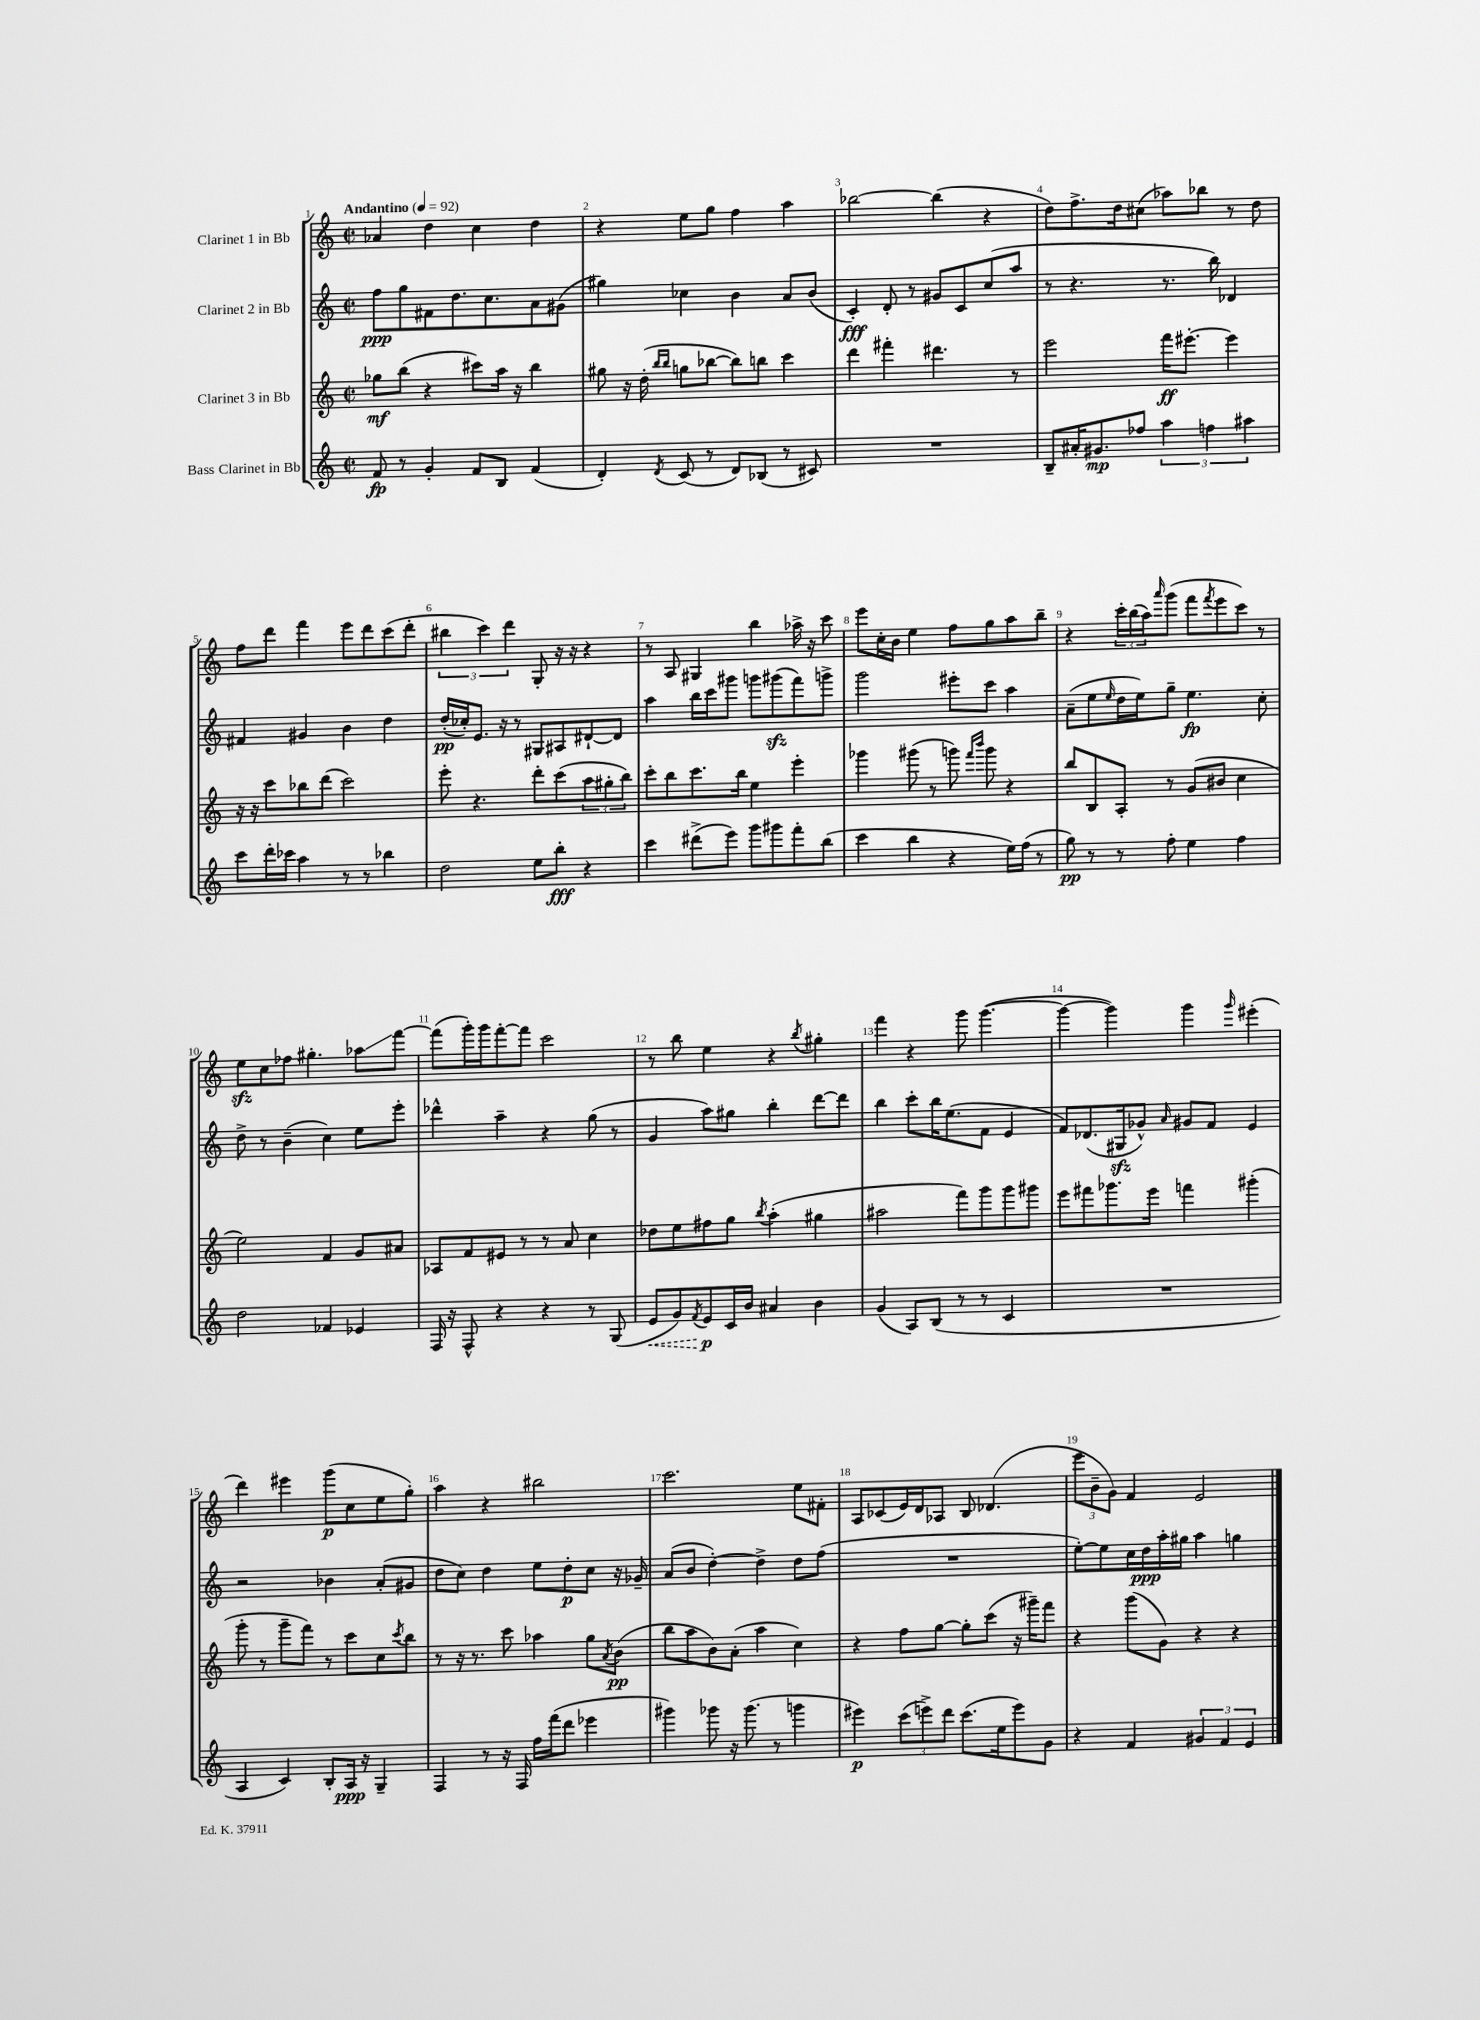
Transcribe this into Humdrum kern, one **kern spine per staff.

**kern	**kern	**kern	**kern
*staff4	*staff3	*staff2	*staff1
*clefG2	*clefG2	*clefG2	*clefG2
*k[]	*k[]	*k[]	*k[]
*M2/2	*M2/2	*M2/2	*M2/2
*met(c|)	*met(c|)	*met(c|)	*met(c|)
*MM92	*MM92	*MM92	*MM92
8f	8gg-	8ff	4a-
8r	(8bb	8gg	.
4g'	4r	8f#	4dd
.	.	8.dd	.
8f	8ccc#)	.	4cc
.	.	8.cc	.
8B	16aa	.	.
.	16r	.	.
(4f	4bb	8a	4dd
.	.	(8g#	.
=	=	=	=
4d')	8gg#	4gg#)	4r
.	16r	.	.
.	(16dd'	.	.
.	16qqbb	.	.
8qd	16qqbb	.	.
(8c	8gg	4cc-	8ee
8r	[8bb-	.	8gg
8d)	8bb-])	4b	4ff
(8B-	8bb	.	.
8r	4ccc	8a	4aa
8c#)	.	(8b	.
=	=	=	=
1r	4ddd	4c')	[2bb-
.	4fff#'	8d'	.
.	.	8r	.
.	4.ddd#	8g#	(4bb-]
.	.	8c	.
.	.	(8cc	4r
.	8r	8aa	.
=	=	=	=
8B~	2eee	8r	8dd)
16a#'	.	4.r	8.ff^
8.g#	.	.	.
.	.	.	16dd
8ff-	.	.	(8cc#
6aa	16fff	8.r	8aa-)
.	[8.eee#'	.	.
.	.	.	8bb-
6ff	.	.	.
.	.	16bb)	.
.	4eee#]	4d-	8r
6aa#	.	.	.
.	.	.	8dd
=	=	=	=
8ccc	16r	4f#	8ff
.	16r	.	.
16ddd'	8ccc	.	8ddd
16ccc-	.	.	.
4aa	8bb-	4g#	4fff
.	(8ddd	.	.
8r	2ccc)	4b	8eee
8r	.	.	8ddd
4bb-	.	4dd	(8ccc
.	.	.	8ddd'
=	=	=	=
2dd	8eee'	(16dd'	6bb#
.	.	16cc-')	.
.	4.r	8.e	.
.	.	.	6ccc)
.	.	16r	.
.	.	.	6ddd
.	.	8r	.
8ee	8ddd'	8G#	8G'
8bb'	(8ccc	8A#	16r
.	.	.	16r
4r	12aa	[8d#`	4r
.	12gg#'	.	.
.	.	8d#]	.
.	12bb)	.	.
=	=	=	=
4ccc	8ccc'	4aa	8r
.	8bb	.	8A
(8ddd#^	8.ccc	16bb	4G#
.	.	16ccc	.
8eee)	.	8ggg#	.
.	16bb	.	.
8ggg	4ee	8ggg	4bb
8ggg#	.	(8ggg#	.
8fff'	4eee'	8fff)	16aa-^
.	.	.	16r
(8bb	.	8ggg^	8ccc
=	=	=	=
4ccc	4ggg-	2ggg	8eee
.	.	.	16cc'
.	.	.	16b
4bb	(8ggg#	.	4ee
.	8r	.	.
4r	8ggg)	8eee#'	8ff
.	16qqfff	.	.
.	16qqbbb	.	.
.	8ggg	8ccc	8gg
16ee)	4r	4aa	8aa
(16ff	.	.	.
8r	.	.	8bb~
=	=	=	=
8gg)	8bb	(8a~	4r
8r	8B	8ee	.
.	.	16qqee	.
8r	8A'	16dd	24ccc'
.	.	.	(24bb
.	.	16ee)	.
.	.	.	24aa)
.	.	.	16qqaaa
8ff'	8r	8gg~	(8ggg
4ee	(8g	4.ee	8fff
.	.	.	8qfff
.	8b#	.	8eee
4ff	4cc	.	8ccc)
.	.	8cc'	8r
=	=	=	=
2dd	2ee)	8dd^	8ee
.	.	8r	8cc
.	.	(4b~	8ff-
.	.	.	4.gg#'
4f-	4f	4cc)	.
4e-	8g	8ee	8aa-
.	8a#	8eee'	[8fff
=	=	=	=
16F	8A-	4ddd-^^	(8fff]
16r	.	.	.
8F^^	8f	.	16ggg')
.	.	.	16ggg
4r	8e#	4aa~	[8fff'
.	8r	.	8fff]
4r	8r	4r	2ccc
.	8a	.	.
8r	4cc	(8gg	.
(8G	.	8r	.
=	=	=	=
8e	8dd-	4g	8r
8g)	8ee	.	8bb
8qf	.	.	.
8e	8ff#	8aa)	4ee
16c	8gg	8gg#	.
16b	.	.	.
.	8qbb	.	.
4a#	(4aa'	4bb'	4r
.	.	.	8qbb
4b	4gg#	[8ddd	4gg#'
.	.	8ddd]	.
=	=	=	=
(4g	2aa#	4bb	4fff
8A)	.	8ccc'	4r
(8B	.	16bb	.
.	.	(8.ee	.
8r	8fff)	.	8ggg
8r	8ggg	8f	([4.ggg
4c	8ggg	4e	.
.	8ggg#	.	.
=	=	=	=
1r	8eee	8f)	4ggg_
.	8fff#	(8.d-	.
.	8.ggg-	.	4ggg])
.	.	16G#	.
.	.	8g-^^)	.
.	16eee	.	.
.	.	16qqa	.
.	4fff	8g#	4ggg
.	.	8f	.
.	.	.	16qqggg
.	(4ggg#'	4e	(4eee#'
=	=	=	=
4A	8ggg'	2r	4ddd)
.	8r	.	.
4c)	8ggg~	.	4eee#
.	8fff)	.	.
8B'	8r	4b-	(8ggg
16A	8ccc	.	8cc
16r	.	.	.
4G~	8cc	(8a'	8ee
.	8qccc	.	.
.	8bb	8g#	8gg')
=	=	=	=
4F	8r	8dd	4aa
.	16r	8cc)	.
.	8.r	.	.
8r	.	4dd	4r
16r	8ccc	.	.
16F	.	.	.
16ff	4aa-	8ee	2bb#
(16fff	.	.	.
8ddd	.	8dd'	.
4eee-	8gg	8cc	.
.	8qa	.	.
.	(8b	16r	.
.	.	16g-~	.
=	=	=	=
4ggg#)	8bb	(8a	2.ccc
.	8aa	8b	.
8ggg-	8b)	[4dd')	.
16r	(8a'	.	.
(8.ggg-	.	.	.
.	4aa	4dd^]	.
8r	.	.	.
4ggg	4cc)	8dd	8ee
.	.	(8ff	8f#'
=	=	=	=
4eee#)	4r	1r	8A
.	.	.	(8c-
(12ccc	8ff	.	16e)
.	.	.	16d
12eee^)	.	.	.
.	[8gg	.	8A-
12ddd	.	.	.
(8.ccc	8gg']	.	8B
.	(8ccc	.	(4.d-
16ee	.	.	.
8eee)	16r	.	.
.	16ggg#~)	.	.
8g	8fff	.	.
=	=	=	=
4r	4r	[8ee')	12eee
.	.	.	12b~
.	.	8ee]	.
.	.	.	12g)
4f	(8ggg	16cc	4f
.	.	16dd	.
.	8g)	16aa'	.
.	.	16gg#	.
6g#	4r	4aa	2e
6f	.	.	.
.	4r	4gg	.
6e	.	.	.
==	==	==	==
*-	*-	*-	*-
